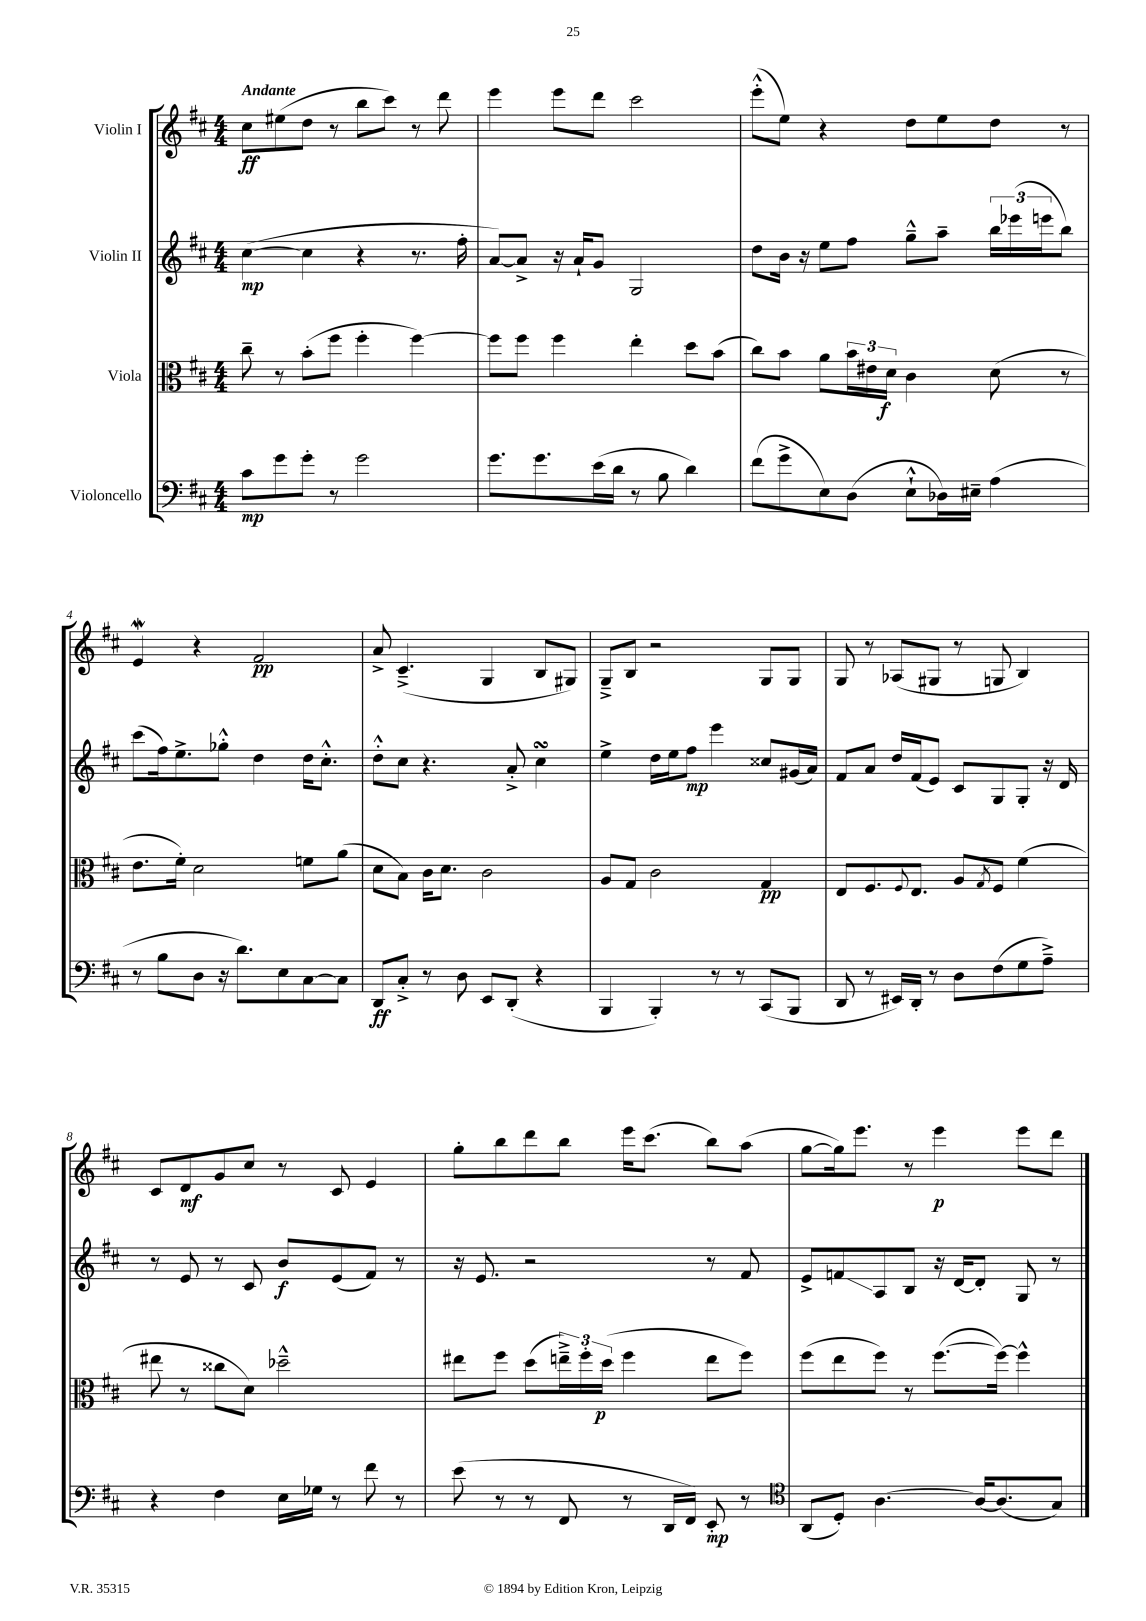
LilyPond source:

<<
\new StaffGroup <<
\new Staff = "s0" \with { instrumentName = "Violin I" } {
    \clef treble \key d \major \numericTimeSignature \time 4/4 \tempo "Andante"
    cis''8\ff eis''8( d''8 r8 b''8 cis'''8) r8 d'''8 |
    e'''4 e'''8 d'''8 cis'''2 |
    e'''8-.-^( e''8) r4 d''8 e''8 d''8 r8 |
    e'4\mordent r4 fis'2\pp |
    a'8-> cis'4.--->( g4 b8 gis8) |
    g8---> b8 r2 g8 g8 |
    g8 r8 aes8( gis8 r8 g8 b4) |
    cis'8 d'8\mf g'8 cis''8 r8 cis'8 e'4 |
    g''8-. b''8 d'''8 b''8 e'''16 cis'''8.( b''8) a''8( |
    g''8~ g''16) e'''8. r8 e'''4\p e'''8 d'''8 \bar "|." |
}
\new Staff = "s1" \with { instrumentName = "Violin II" } {
    \clef treble \key d \major \numericTimeSignature \time 4/4
    cis''4~\mp( cis''4 r4 r8. fis''16-. |
    a'8~) a'8-> r16 a'16-! g'8 g2 |
    d''8 b'16 r16 e''8 fis''8 g''8---^ a''8-- \tuplet 3/2 { b''16 ees'''16( e'''16 } b''8) |
    cis'''8( fis''16) e''8.-> ges''8-.-^ d''4 d''16 cis''8.-.-^ |
    d''8-.-^ cis''8 r4. a'8-.-> cis''4\turn |
    e''4-> d''16 e''16 fis''8\mp e'''4 cisis''8 gis'16( a'16) |
    fis'8 a'8 d''16 fis'16( e'8) cis'8 g8 g8-. r16 d'16 |
    r8 e'8 r8 cis'8 b'8\f e'8( fis'8) r8 |
    r16 e'8. r2 r8 fis'8 |
    e'8-> f'8\glissando a8 b8 r16 d'16~ d'8-. g8 r8 \bar "|." |
}
\new Staff = "s2" \with { instrumentName = "Viola" } {
    \clef alto \key d \major \numericTimeSignature \time 4/4
    cis''8-- r8 b'8-.( fis''8 fis''4-. fis''4~) |
    fis''8 fis''8 fis''4 e''4-. d''8 b'8( |
    cis''8) b'8 a'8 \tuplet 3/2 { b'16 eis'16 d'16\f } cis'4 d'8( r8 |
    e'8. fis'16-.) d'2 f'8 a'8( |
    d'8 b8) cis'16 d'8. cis'2 |
    a8 g8 cis'2 g4\pp |
    e8 fis8. \appoggiatura { fis8 } e8. a8 \acciaccatura { g8 } fis8 fis'4( |
    eis''8 r8 cisis''8 d'8) des''2---^ |
    eis''8 fis''8 d''8( \tuplet 3/2 { e''16--->) fis''16-. d''16\p( } fis''4 e''8 fis''8) |
    fis''8( e''8 fis''8) r8 fis''8.~( fis''16~) fis''4-^ \bar "|." |
}
\new Staff = "s3" \with { instrumentName = "Violoncello" } {
    \clef bass \key d \major \numericTimeSignature \time 4/4
    cis'8\mp g'8 g'8-. r8 g'2 |
    g'8. g'8. e'16( d'16 r8 b8 d'4) |
    fis'8( g'8-> e8) d8( e8-!-^ des16) eis16-- a4( |
    r8 b8 d8 r16 d'8.) e8 cis8~ cis8 |
    d,8\ff cis8-.-> r8 d8 e,8 d,8-.( r4 |
    b,,4 b,,4-.) r8 r8 cis,8( b,,8 |
    d,8 r8 eis,16) d,16-. r8 d8 fis8( g8 a8--->) |
    r4 fis4 e16 ges16 r8 fis'8 r8 |
    e'8( r8 r8 fis,8 r8 d,16 fis,16) e,8-.\mp r8 |
    \clef tenor a,8( d8-.) a4.~ a16~ a8.( g8) \bar "|." |
}
>>
>>
